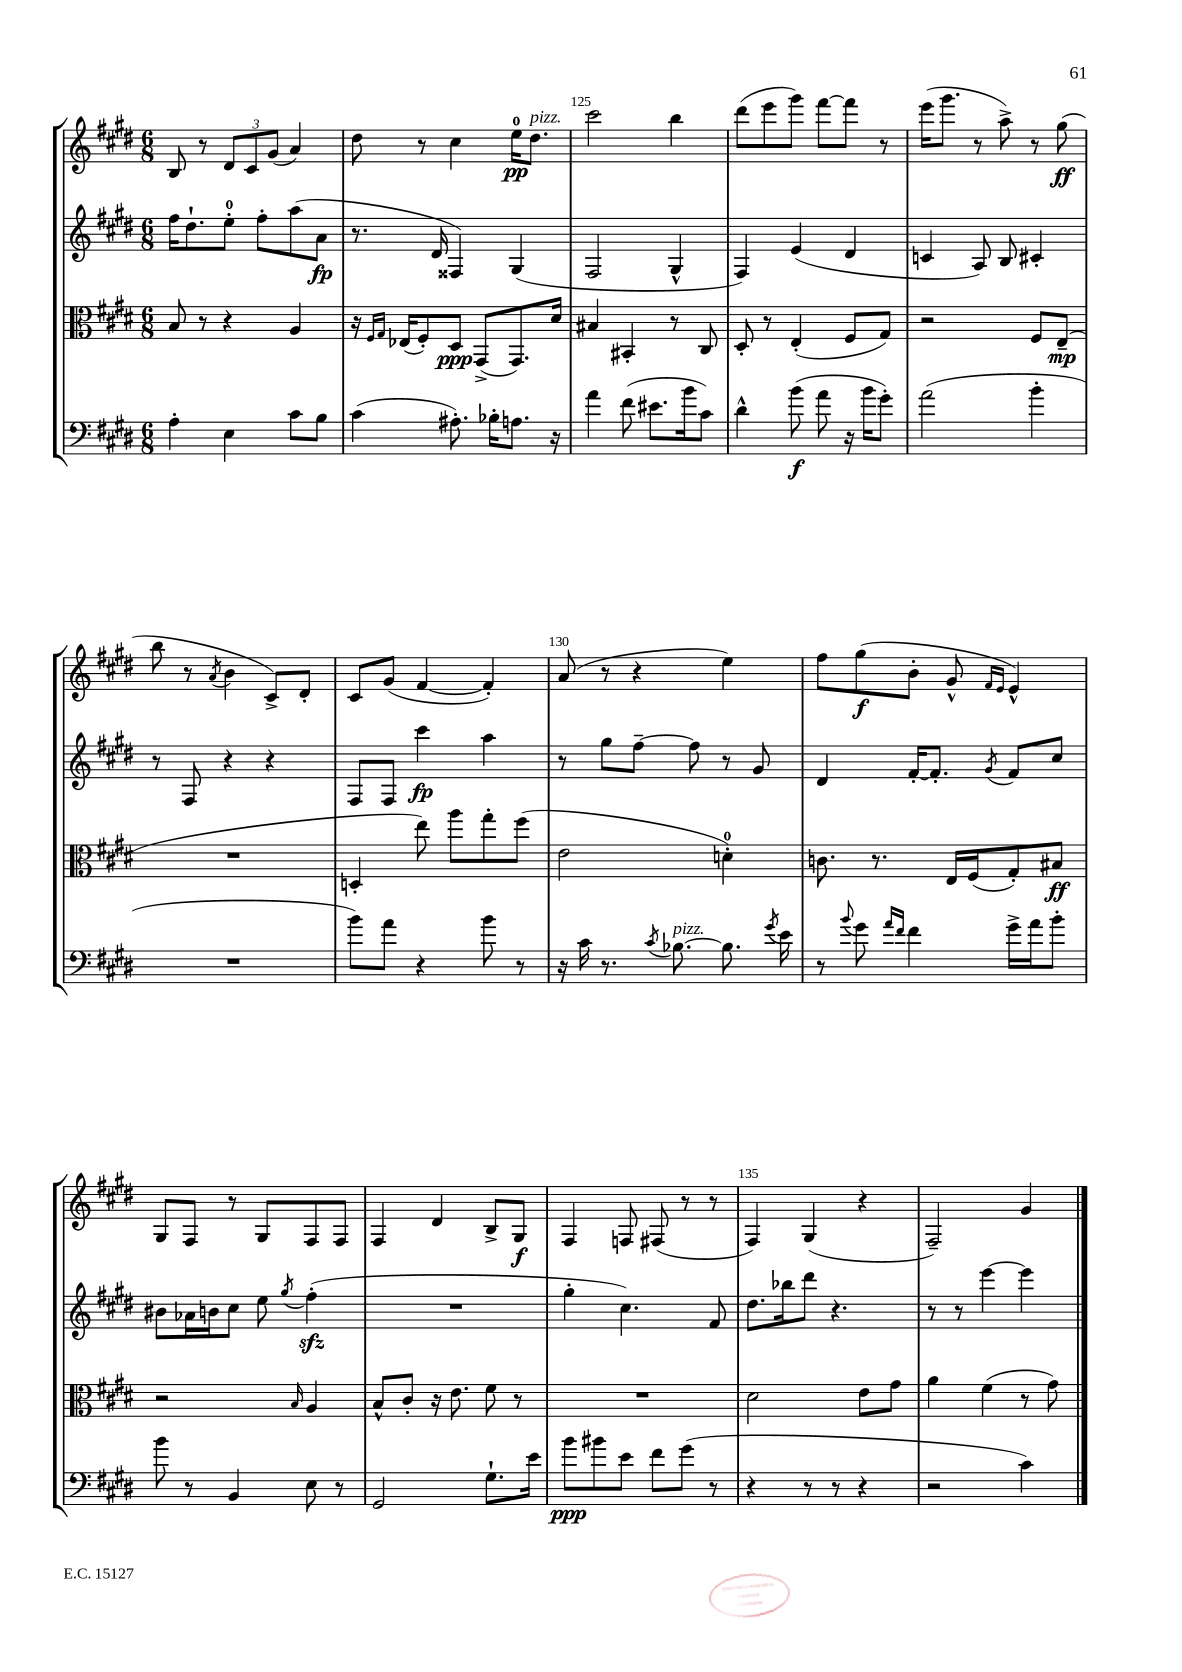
<<
\new StaffGroup <<
\new Staff = "s0" {
    \clef treble \key e \major \numericTimeSignature \time 6/8
    \autoBeamOff b8 r8 \tuplet 3/2 { dis'8[ cis'8 gis'8]( } a'4) |
    dis''8 r8 cis''4 e''16[-0\pp dis''8.]^\markup { \italic "pizz." } |
    cis'''2 b''4 |
    dis'''8[( e'''8 gis'''8]) fis'''8[~ fis'''8] r8 |
    e'''16[( gis'''8.] r8 a''8->) r8 gis''8\ff( |
    b''8 r8 \acciaccatura { a'8 } b'4 cis'8[->) dis'8]-. |
    cis'8[ gis'8]( fis'4~ fis'4-.) |
    a'8( r8 r4 e''4) |
    fis''8[ gis''8\f( b'8]-. gis'8-^ \grace { fis'16[ e'16] } e'4-^) |
    gis8[ fis8] r8 gis8[ fis8 fis8] |
    fis4 dis'4 b8[-> gis8]\f |
    fis4 f8 fis8( r8 r8 |
    fis4) gis4( r4 |
    fis2--) gis'4 \bar "|." |
}
\new Staff = "s1" {
    \clef treble \key e \major \numericTimeSignature \time 6/8
    \autoBeamOff fis''16[ dis''8.-! e''8]-0-. fis''8[-. a''8( a'8]\fp |
    r8. dis'16 fisis4) gis4( |
    fis2 gis4-^ |
    fis4) e'4( dis'4 |
    c'4 a8) b8 cis'4-. |
    r8 fis8 r4 r4 |
    fis8[ fis8] cis'''4\fp a''4 |
    r8 gis''8[ fis''8]~-- fis''8 r8 gis'8 |
    dis'4 fis'16[~-. fis'8.]-. \acciaccatura { gis'8 } fis'8[ cis''8] |
    bis'8[ aes'16 b'16 cis''8] e''8 \acciaccatura { gis''8 } fis''4-.\sfz( |
    R2. |
    gis''4-. cis''4.) fis'8 |
    dis''8.[ bes''16 dis'''8] r4. |
    r8 r8 e'''4~ e'''4 \bar "|." |
}
\new Staff = "s2" {
    \clef alto \key e \major \numericTimeSignature \time 6/8
    \autoBeamOff b8 r8 r4 a4 |
    r16 \grace { fis16[ gis16] } ees16[( fis8-.) dis8]\ppp gis,8[->( gis,8.) dis'16] |
    bis4 bis,4-. r8 cis8 |
    dis8-. r8 e4-.( fis8[ gis8]) |
    r2 fis8[ e8]--\mp( |
    R2. |
    d4-. e''8) a''8[ gis''8-. fis''8]( |
    e'2 d'4-0-.) |
    c'8. r8. e16[ fis16( gis8-.) bis8]\ff |
    r2 \grace { b16 } a4 |
    b8[-^ cis'8]-. r16 e'8. fis'8 r8 |
    R2. |
    dis'2 e'8[ gis'8] |
    a'4 fis'4( r8 gis'8) \bar "|." |
}
\new Staff = "s3" {
    \clef bass \key e \major \numericTimeSignature \time 6/8
    \autoBeamOff a4-. e4 cis'8[ b8] |
    cis'4( ais8.-.) bes16[-. a8.] r16 |
    a'4 fis'8( eis'8.[ b'16 cis'8]) |
    dis'4-^ b'8\f( a'8 r16 b'16[ gis'8]-.) |
    a'2( b'4-. |
    R2. |
    b'8[) a'8] r4 b'8 r8 |
    r16 cis'16 r8. \acciaccatura { cis'8 } bes8.~^\markup { \italic "pizz." } bes8. \acciaccatura { gis'8 } e'16 |
    r8 \appoggiatura { b'8 } gis'8 \grace { a'16[ fis'16] } fis'4 gis'16[-> a'16 b'8]-. |
    b'8 r8 b,4 e8 r8 |
    gis,2 gis8.[-! e'16] |
    b'8[\ppp bis'8 e'8] fis'8[ gis'8]( r8 |
    r4 r8 r8 r4 |
    r2 cis'4) \bar "|." |
}
>>
>>
\layout { \context { \Score currentBarNumber = #123 \override BarNumber.break-visibility = ##(#f #t #t) barNumberVisibility = #(every-nth-bar-number-visible 5) } }
